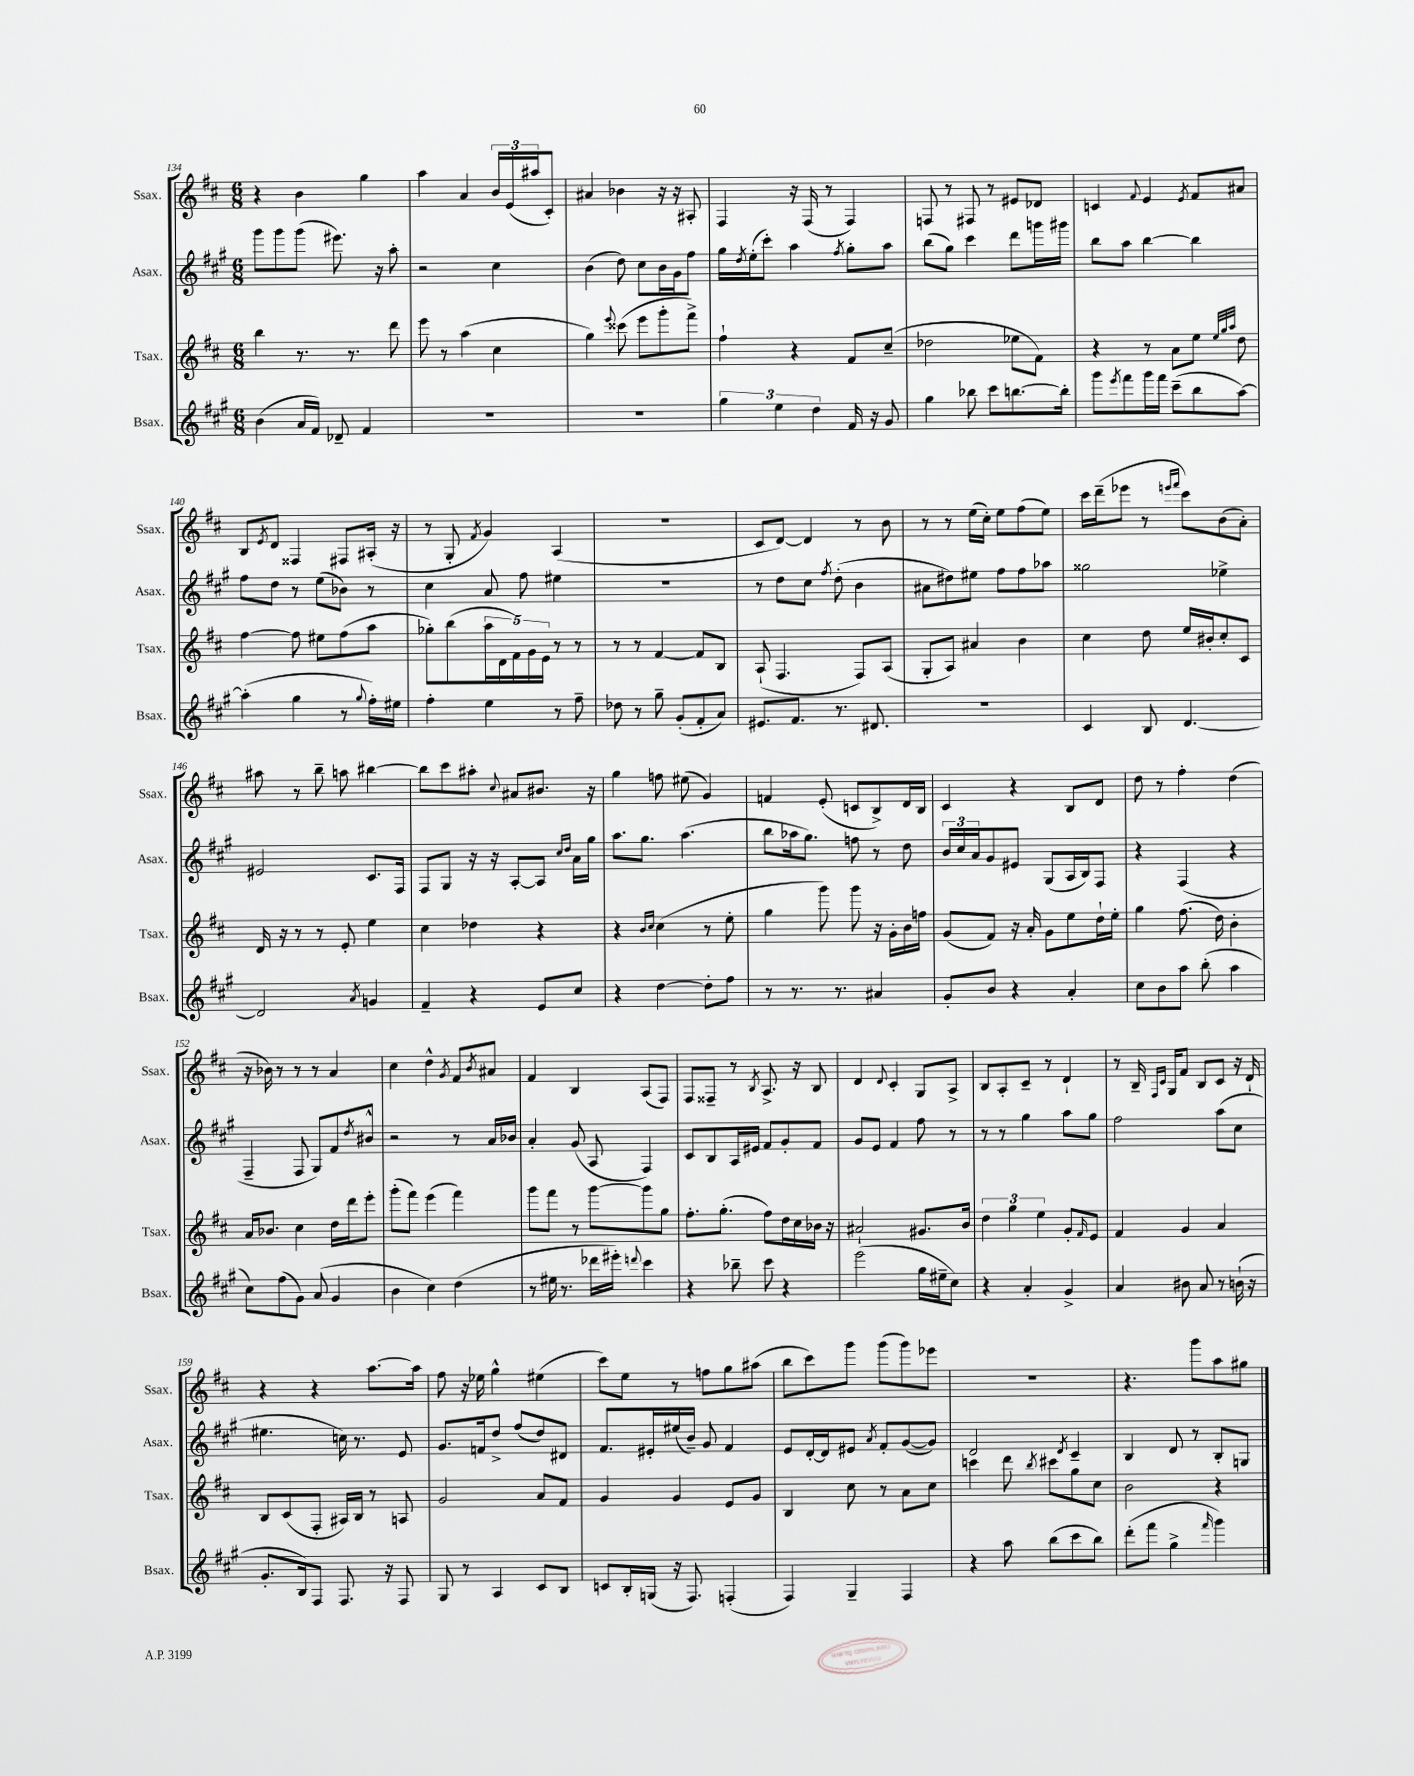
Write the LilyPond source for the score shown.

<<
\new StaffGroup <<
\new Staff = "s0" \with { instrumentName = "Ssax." shortInstrumentName = "Ssax." } {
    \clef treble \key d \major \numericTimeSignature \time 6/8
    r4 b'4 g''4 |
    a''4 a'4 \tuplet 3/2 { b'16 e'16( ais''16 } cis'8-.) |
    ais'4 bes'4 r16 r16 ais8-. |
    fis4 r16 fis16( r8 fis4) |
    f8 r8 fis8 r8 eis'8 des'8 |
    c'4 \appoggiatura { fis'8 } e'4 \acciaccatura { e'8 } fis'8 ais'8 |
    b8 \acciaccatura { e'8 } d'8 fisis4 fis8 ais16-.( r16 |
    r8 g8-. \acciaccatura { fis'8 } g'4) a4( |
    R2. |
    cis'8 d'8~) d'4 r8 b'8 |
    r8 r8 e''16( cis''16-.) e''8 fis''8( e''8) |
    cis'''16 d'''16--( ees'''8 r8 \grace { e'''16 fis'''16 } cis'''8) b'8( a'8-.) |
    ais''8 r8 b''8-- a''8 bis''4~ |
    bis''8 cis'''8 ais''8-. \appoggiatura { cis''8 } ais'8 bis'8. r16 |
    g''4 f''8 eis''8( g'4) |
    f'4 e'8-.( c'8 b8->) d'16 b16 |
    cis'4 r4 b8 d'8 |
    d''8 r8 fis''4-. d''4( |
    r16 bes'16) r8 r8 r8 a'4 |
    cis''4 d''4-^ \acciaccatura { g'8 } fis'8 \acciaccatura { b'8 } ais'8 |
    fis'4 b4 a8( fis8) |
    fis8 fisis8-- r8 \acciaccatura { b8 } a8.-> r16 b8 |
    d'4 \appoggiatura { d'8 } cis'4-. g8 a8-> |
    b8 a8-. cis'8-- r8 d'4-! |
    r8 b16-- \grace { fis16 cis'16 } g16 fis'8 b8 cis'8 r16 d'16-! |
    r4 r4 a''8.~ a''16 |
    fis''8 r16 ees''16 g''4-^ eis''4( |
    cis'''8) e''8 r8 f''8 g''8 ais''8( |
    b''8 cis'''8) g'''8 g'''8( g'''8) ees'''8 |
    R2. |
    r4. g'''8 a''8 gis''8 \bar "|." |
}
\new Staff = "s1" \with { instrumentName = "Asax." shortInstrumentName = "Asax." } {
    \clef treble \key a \major \numericTimeSignature \time 6/8
    gis'''8 gis'''8 gis'''8( eis'''8.) r16 a''8-. |
    r2 cis''4 |
    b'4( d''8) cis''8 b'16 gis'16 fis''8 |
    gis''16 \acciaccatura { d''8 } e''16-.( cis'''8-.) a''4 \acciaccatura { fis''8 } gis''8-. a''8 |
    b''8( gis''8) cis'''4 d'''8 g'''16 gis'''16 |
    b''8 a''8 b''4~ b''4 |
    fis''8 d''8 r8 e''8( bes'8) r8 |
    cis''4 a'8 fis''8 eis''4 |
    R2. |
    r8 d''8 cis''8 \acciaccatura { fis''8 } d''8-.( b'4 |
    ais'8 dis''8) eis''8 fis''8 fis''8 aes''8 |
    gisis''2 ees''4-> |
    eis'2 cis'8. fis16 |
    fis8 gis8 r16 r16 a8~-. a8 \grace { cis''16 d''16 } a'16 gis''16 |
    a''8. gis''8. a''4.( |
    b''8 aes''16 gis''8.) f''8 r8 d''8 |
    \tuplet 3/2 { b'16 cis''16 a'16 } gis'8 eis'8 gis8( a16 b16) fis8 |
    r4 fis4( r4 |
    fis4-- fis8 gis8) fis'8 \acciaccatura { d''8 } bis'8-^ |
    r2 r8 a'16 bes'16 |
    a'4-. gis'8( a8 fis4) |
    cis'8 b8 a16 eis'16 fis'8 gis'8-. fis'8 |
    gis'8 e'8 fis'4 fis''8 r8 |
    r8 r8 gis''4 a''8 gis''8 |
    fis''2 a''8( cis''8 |
    eis''4. c''16) r8. e'8 |
    gis'8. f'16 d''8-> fis''8( d''8) dis'8 |
    fis'8. eis'16-. eis''16( b'16--) gis'8 fis'4 |
    e'8 d'16~-. d'16 eis'8 \acciaccatura { a'8 } fis'8-. gis'8~( gis'8) |
    d'2 \acciaccatura { d'8 } cis'4-- |
    b4 d'8 r8 b8-. g8 \bar "|." |
}
\new Staff = "s2" \with { instrumentName = "Tsax." shortInstrumentName = "Tsax." } {
    \clef treble \key d \major \numericTimeSignature \time 6/8
    b''4 r8. r8. d'''8 |
    e'''8 r8 a''4( cis''4 |
    g''4) \appoggiatura { e'''8 } cisis'''8( e'''8 g'''8-. fis'''8->) |
    fis''4-! r4 fis'8 cis''8--( |
    des''2 ees''8 fis'8) |
    r4 r8 a'8 e''8 \grace { e''32 g''32 a''32 } d''8 |
    fis''4~ fis''8 eis''8 fis''8( a''8 |
    ges''8-.) b''8( \tuplet 5/4 { a''16 d'16 fis'16) g'16 e'16 } r8 r8 |
    r8 r8 fis'4~ fis'8 b8 |
    a8-!( fis4. fis8) a8( |
    g8-. a8) ais'4 b'4 |
    cis''4 d''8 e''16 bis'16-. cis''8-. cis'8 |
    d'16 r16 r8 r8 e'8-. e''4 |
    cis''4 des''4 r4 |
    r4 \grace { b'16 cis''16 } cis''4( r8 e''8-. |
    g''4 g'''8) g'''8 r16 g'16-. b'16 f''16 |
    g'8( fis'8) r16 a'16-. g'8 e''8 d''16-! e''16-. |
    g''4 fis''8.( d''16) b'4-. |
    a'16 bes'8. cis''4 d''16 d'''16 e'''8-. |
    g'''8-.( fis'''8) e'''4( fis'''4) |
    g'''8 fis'''8 r8 g'''8~ g'''8 g''8 |
    fis''8.-. g''8.-.( fis''8) d''16 cis''16 bes'16 r16 |
    ais'2-! gis'8. b'16 |
    \tuplet 3/2 { d''4 g''4 e''4 } g'8-. \grace { fis'16 } e'8 |
    fis'4 g'4 a'4 |
    b8 cis'8( fis8-. ais16) b16 r8 a8 |
    g'2 a'8 fis'8 |
    g'4 g'4 e'8 g'8 |
    b4 cis''8 r8 a'8 cis''8 |
    c'''4 d'''8 \acciaccatura { b''8 } cis'''8 g''8 cis''8 |
    b'2 r4 \bar "|." |
}
\new Staff = "s3" \with { instrumentName = "Bsax." shortInstrumentName = "Bsax." } {
    \clef treble \key a \major \numericTimeSignature \time 6/8
    b'4( a'16 fis'16) des'8-- fis'4 |
    R2. |
    R2. |
    \tuplet 3/2 { gis''4 e''4 d''4 } fis'16 r16 gis'8 |
    gis''4 bes''8 cis'''8 b''8.~ b''16-. |
    gis'''8 \acciaccatura { e'''8 } fis'''8 gis'''16 fis'''16 cis'''8--( b''8 a''8~) |
    a''4-.( gis''4 r8 \appoggiatura { gis''8 } fis''16-.) eis''16 |
    fis''4-. e''4 r8 fis''8-- |
    des''8 r8 gis''8-- gis'8-.( fis'8-. a'8) |
    eis'8. fis'8. r8. dis'8. |
    R2. |
    cis'4 b8 d'4.~ |
    d'2 \acciaccatura { a'8 } g'4 |
    fis'4-- r4 e'8 cis''8 |
    r4 d''4~ d''8-. fis''8 |
    r8 r8. r8. ais'4 |
    gis'8-. b'8 r4 a'4-. |
    cis''8 b'8 a''8 b''8-.( a''4 |
    cis''8) fis''8( gis'8) a'8( gis'4 |
    b'4 cis''4) d''4( |
    r8 eis''16 r8. des'''16 eis'''16-.) \appoggiatura { d'''8 } cis'''4 |
    r4 bes''8-- cis'''8 r4 |
    e'''2( gis''16 eis''16-- cis''8) |
    r4 a'4-. gis'4-> |
    a'4 bis'8 a'8 r8 b'16-!( r16 |
    gis'8.-. b16) fis8 fis8. r16 fis8 |
    gis8 r8 a4 cis'8 b8 |
    c'8 b16-. g16( r16 fis8.) f4-.( |
    fis4) gis4-- fis4 |
    r4 a''8 b''8( cis'''8 b''8) |
    d'''8-.( fis'''8 gis''4-> \grace { fis'''16 } gis'''4) \bar "|." |
}
>>
>>
\layout { \context { \Score currentBarNumber = #134 } }
